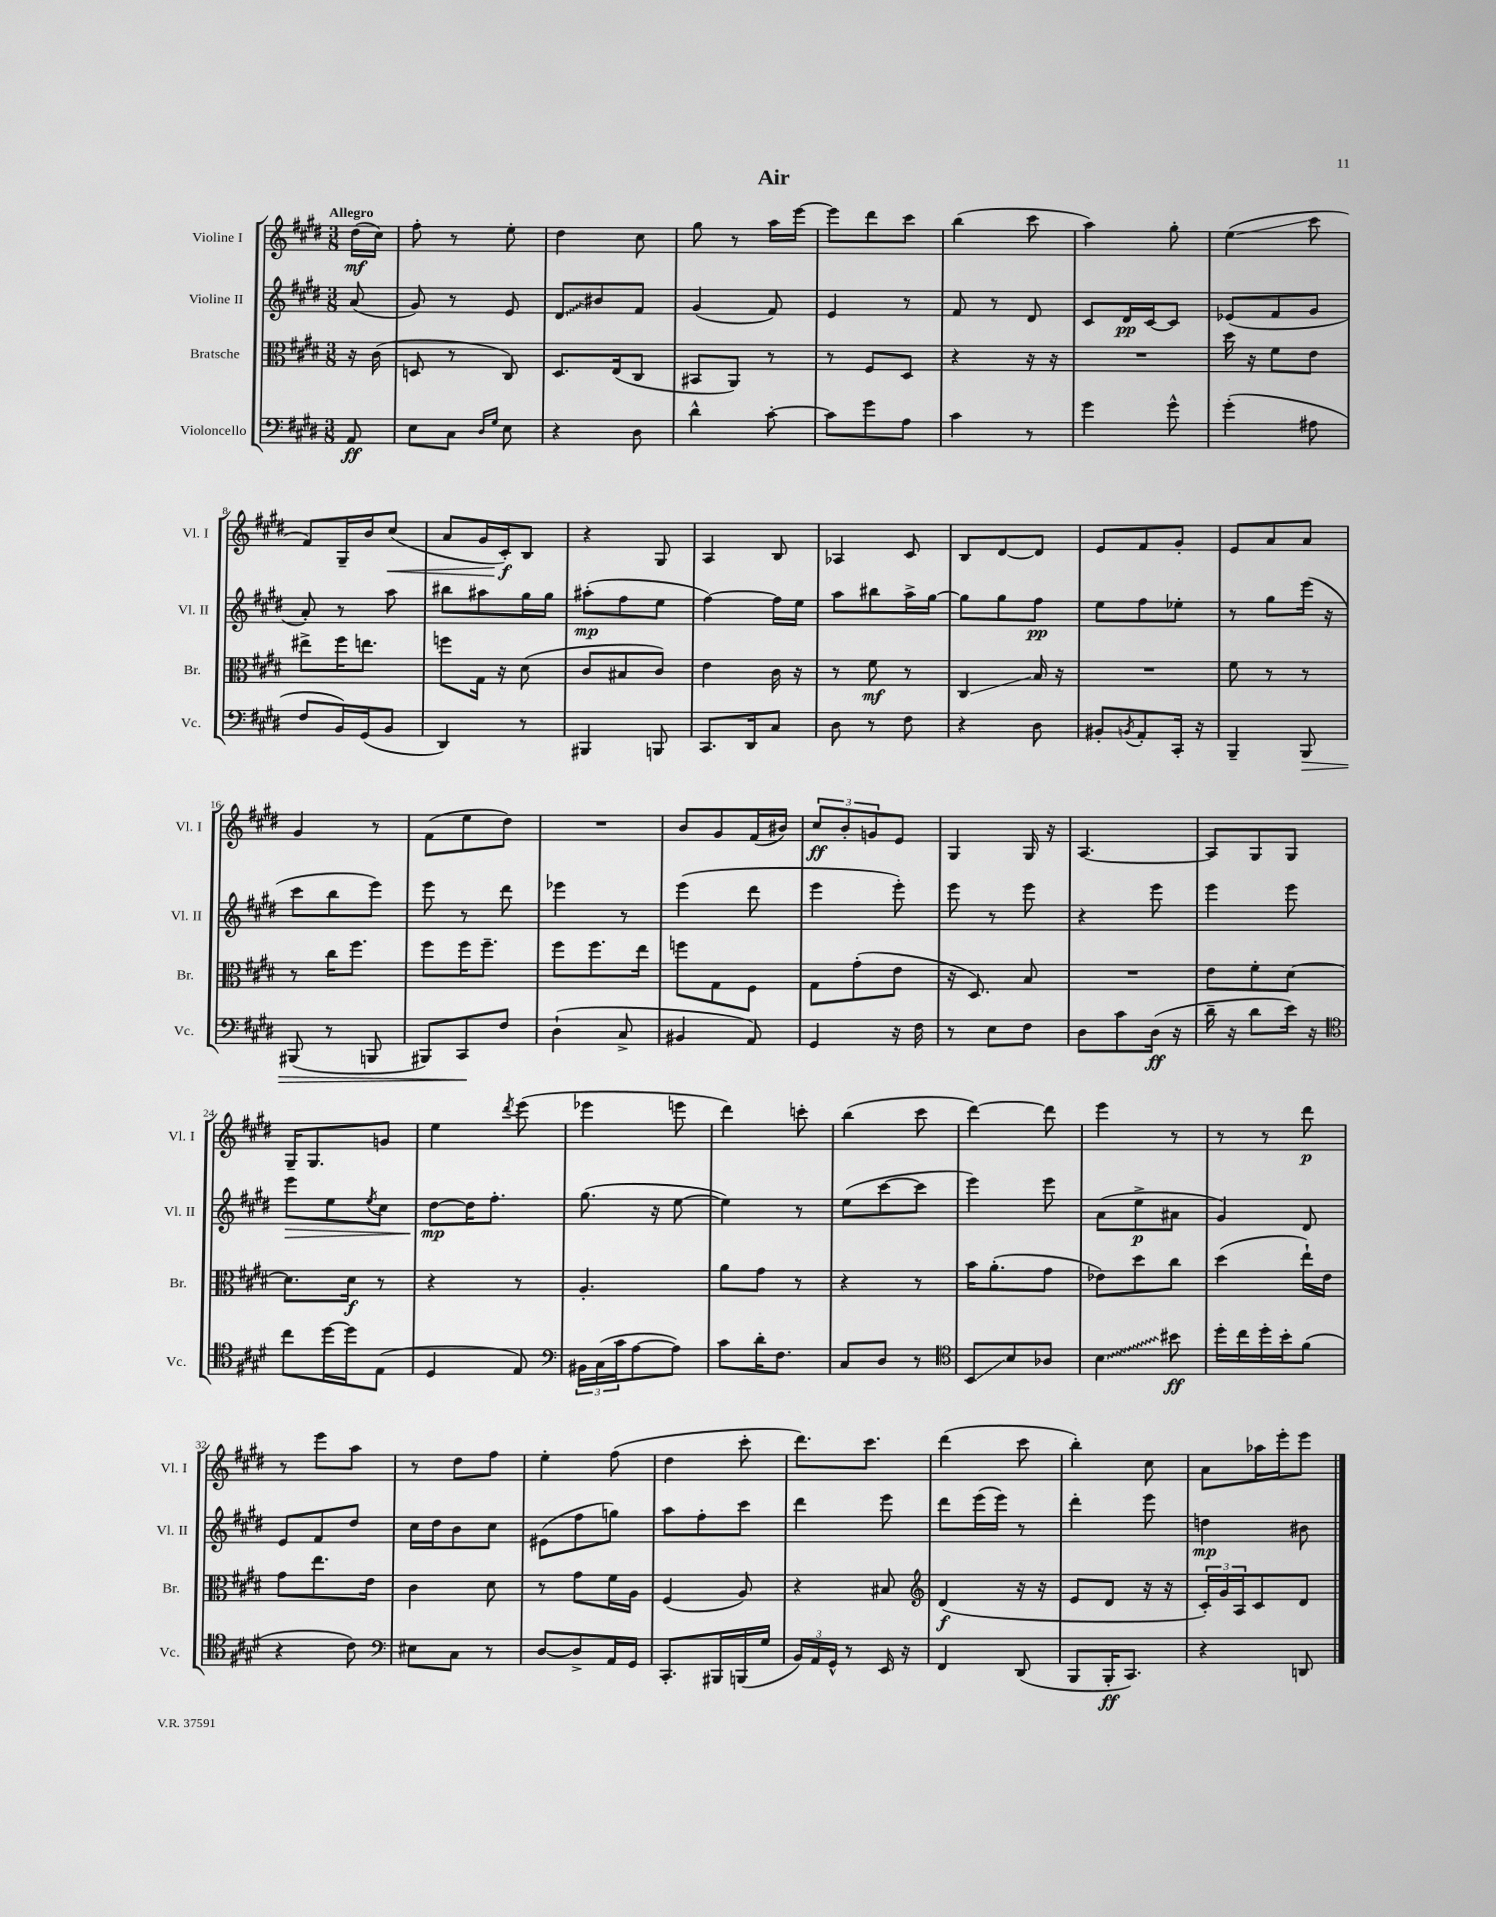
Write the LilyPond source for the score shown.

\header { title = "Air" }
<<
\new StaffGroup <<
\new Staff = "s0" \with { instrumentName = "Violine I" shortInstrumentName = "Vl. I" } {
    \clef treble \key e \major \numericTimeSignature \time 3/8 \partial 8 \tempo "Allegro"
    dis''16\mf( cis''16) |
    fis''8-. r8 e''8-. |
    dis''4 cis''8 |
    gis''8 r8 a''16 e'''16~ |
    e'''8 dis'''8 cis'''8 |
    b''4( cis'''8 |
    a''4) gis''8-. |
    e''4\glissando( cis'''8 |
    fis'8) gis16-- b'16 cis''8\<( |
    a'8 gis'16 cis'16-.\f\!) b8 |
    r4 gis8 |
    a4 b8 |
    aes4 cis'8 |
    b8 dis'8~ dis'8 |
    e'8 fis'8 gis'8-. |
    e'8 a'8 a'8 |
    gis'4 r8 |
    fis'8( e''8 dis''8) |
    R4. |
    b'8 gis'8 fis'16( bis'16) |
    \tuplet 3/2 { cis''8\ff b'8-. g'8 } e'8 |
    gis4 gis16 r16 |
    a4.~ |
    a8 gis8 gis8 |
    gis16-- gis8. g'8 |
    e''4 \acciaccatura { dis'''8 } e'''8( |
    ees'''4 e'''8 |
    dis'''4) c'''8-. |
    b''4( cis'''8 |
    dis'''4~) dis'''8 |
    e'''4 r8 |
    r8 r8 dis'''8\p |
    r8 e'''8 a''8 |
    r8 dis''8 fis''8 |
    e''4-. fis''8( |
    dis''4 cis'''8-. |
    dis'''8.) cis'''8. |
    dis'''4( cis'''8 |
    b''4-.) cis''8 |
    a'8 aes''16 e'''16-. e'''8 \bar "|." |
}
\new Staff = "s1" \with { instrumentName = "Violine II" shortInstrumentName = "Vl. II" } {
    \clef treble \key e \major \numericTimeSignature \time 3/8 \partial 8
    a'8( |
    gis'8) r8 e'8 |
    \once \override Glissando.style = #'zigzag dis'8\glissando bis'8 fis'8 |
    gis'4( fis'8) |
    e'4 r8 |
    fis'8 r8 dis'8 |
    cis'8 dis'16\pp cis'16~ cis'8 |
    ees'8( fis'8 gis'8 |
    a'8-.) r8 a''8 |
    bis''8 ais''8 gis''16 gis''16 |
    ais''8-.\mp( fis''8 e''8 |
    fis''4~) fis''16 e''16 |
    a''8 bis''8 a''16-> gis''16~ |
    gis''8 gis''8 fis''8\pp |
    e''8 fis''8 ees''8-. |
    r8 gis''8 e'''16( r16 |
    cis'''8 b''8 e'''8) |
    e'''8 r8 dis'''8 |
    ees'''4 r8 |
    e'''4( dis'''8 |
    e'''4 e'''8-.) |
    e'''8 r8 e'''8 |
    r4 e'''8 |
    e'''4 e'''8 |
    e'''8\> e''8 \acciaccatura { e''8 } cis''8 |
    dis''8~\mp\! dis''16 fis''8.-. |
    gis''8.( r16 e''8~ |
    e''4) r8 |
    e''8( cis'''8~ cis'''8 |
    e'''4) e'''8 |
    a'8( e''8->\p ais'8 |
    gis'4) dis'8 |
    e'8 fis'8 dis''8 |
    cis''16 dis''16 b'8 cis''8 |
    eis'8( fis''8 g''8) |
    a''8 fis''8-. cis'''8 |
    dis'''4 e'''8 |
    dis'''8 e'''16( e'''16) r8 |
    dis'''4-. e'''8 |
    d''4\mp bis'8 \bar "|." |
}
\new Staff = "s2" \with { instrumentName = "Bratsche" shortInstrumentName = "Br." } {
    \clef alto \key e \major \numericTimeSignature \time 3/8 \partial 8
    r16 cis'16( |
    d8 r8 cis8) |
    dis8. e16( cis8 |
    bis,8 a,8) r8 |
    r8 fis8 dis8 |
    r4 r16 r16 |
    R4. |
    dis''16 r16 fis'8 e'8 |
    eis''8-> fis''16 e''8. |
    f''8 gis16 r16 dis'8( |
    cis'8 bis8 cis'8) |
    e'4 cis'16 r16 |
    r8 fis'8\mf r8 |
    cis4\glissando b16 r16 |
    R4. |
    fis'8 r8 r8 |
    r8 cis''16 fis''8. |
    fis''8 fis''16 fis''8.-- |
    fis''8 fis''8. e''16 |
    f''8 gis8 fis8 |
    gis8 gis'8-.( e'8 |
    r16 dis8.) b8 |
    R4. |
    e'8 fis'8-. dis'8~ |
    dis'8. dis'16\f r8 |
    r4 r8 |
    a4.-. |
    a'8 gis'8 r8 |
    r4 r8 |
    b'16 a'8.-.( gis'8 |
    ees'8) dis''8 cis''8 |
    dis''4( e''16-!) e'16 |
    gis'8 e''8. e'16 |
    cis'4 dis'8 |
    r8 gis'8 fis'16 a16 |
    fis4( a8) |
    r4 bis8 |
    \clef treble dis'4\f( r16 r16 |
    e'8 dis'8 r16 r16 |
    \tuplet 3/2 { cis'16-.) gis'16 a16 } cis'8 dis'8 \bar "|." |
}
\new Staff = "s3" \with { instrumentName = "Violoncello" shortInstrumentName = "Vc." } {
    \clef bass \key e \major \numericTimeSignature \time 3/8 \partial 8
    a,8\ff |
    e8 cis8 \grace { dis16 gis16 } e8 |
    r4 dis8 |
    dis'4-^ cis'8~-. |
    cis'8 gis'8 a8 |
    cis'4 r8 |
    gis'4 gis'8-^ |
    gis'4-.( ais8 |
    fis8 b,16) gis,16( b,8 |
    dis,4) r8 |
    bis,,4 b,,8 |
    cis,8. dis,16 cis8 |
    dis8 r8 fis8 |
    r4 dis8 |
    bis,8-. \acciaccatura { b,8 } a,8-. cis,16-. r16 |
    b,,4-- b,,8\> |
    bis,,8( r8 b,,8 |
    bis,,8) cis,8\! fis8 |
    dis4-!( cis8-> |
    bis,4 a,8) |
    gis,4 r16 fis16 |
    r8 e8 fis8 |
    dis8 cis'8 dis16\ff( r16 |
    dis'16-- r16 dis'8 e'16) r16 |
    \clef tenor cis''8 dis''16~ dis''16 e8( |
    dis4 e8) |
    \clef bass \tuplet 3/2 { bis,16 cis16( cis'16 } a8~ a8) |
    cis'8 dis'16-. fis8. |
    cis8 dis8 r8 |
    \clef tenor b,8\glissando b8 aes8 |
    \once \override Glissando.style = #'zigzag b4\glissando bis'8\ff |
    dis''16-. cis''16 dis''16-. b'16-. fis'8( |
    r4 cis'8) |
    \clef bass eis8 cis8 r8 |
    dis8~ dis8-> a,16 gis,16 |
    cis,8.-. bis,,16 b,,16( gis16 |
    \tuplet 3/2 { b,16) a,16 gis,16-^ } r8 e,16 r16 |
    fis,4 dis,8( |
    b,,8 b,,16-.\ff cis,8.) |
    r4 d,8 \bar "|." |
}
>>
>>
